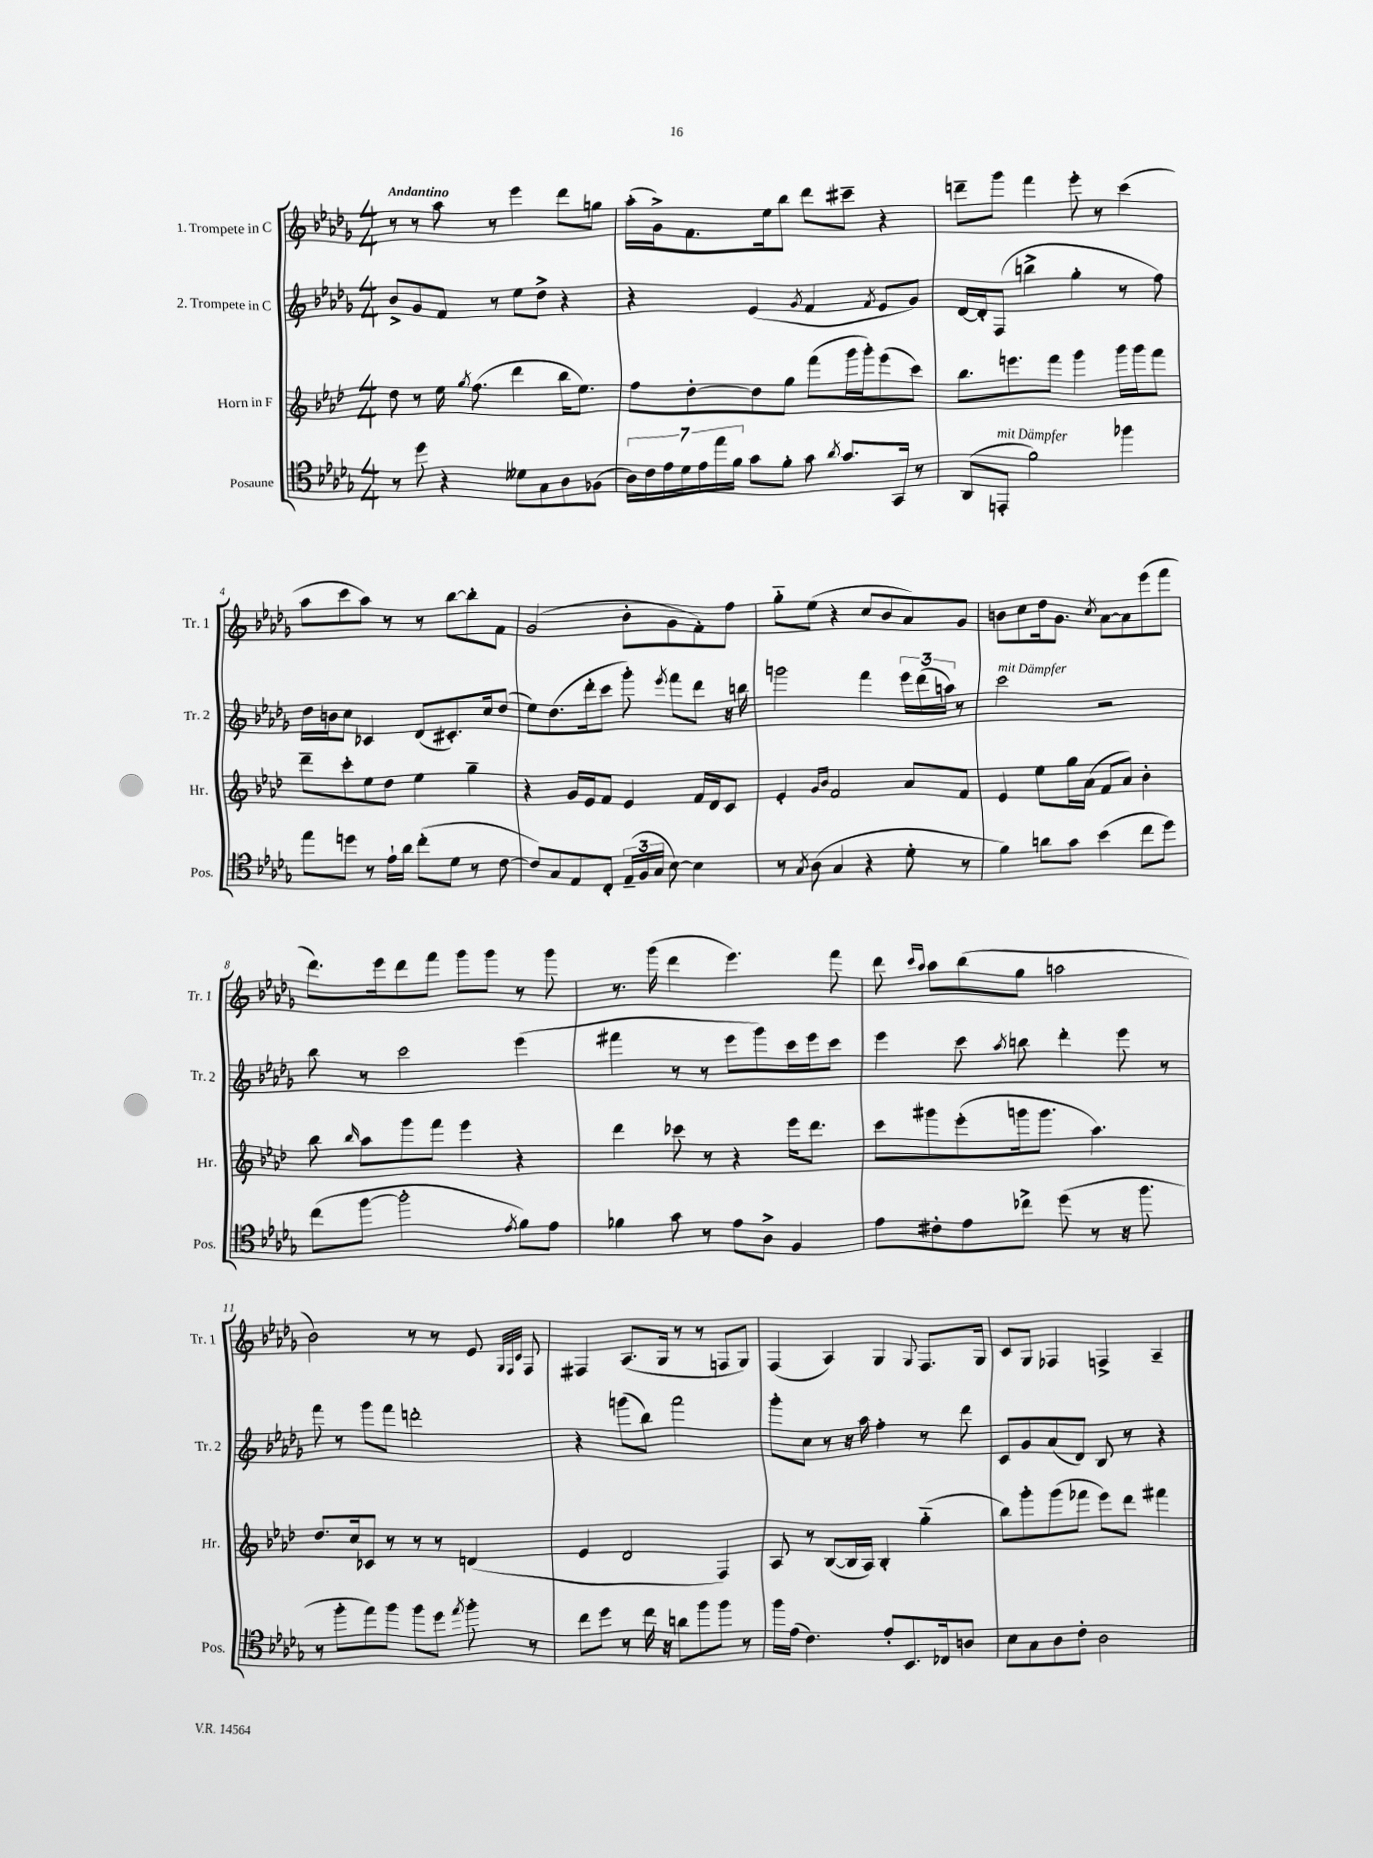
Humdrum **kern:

**kern	**kern	**kern	**kern
*staff4	*staff3	*staff2	*staff1
*clefC4	*clefG2	*clefG2	*clefG2
*k[b-e-a-d-g-]	*k[b-e-a-d-]	*k[b-e-a-d-g-]	*k[b-e-a-d-g-]
*M4/4	*M4/4	*M4/4	*M4/4
8r	8dd-	8b-^	8r
8dd-	8r	8g-	8r
4r	16ee-	8f	8aa-
.	8qgg	.	.
.	(8.ff	.	.
.	.	8r	8r
8d--	4ddd-	8ee-	4eee-
8G-	.	8dd-^	.
8A-	16bb-	4r	8ddd-
.	8.ee-)	.	.
(8F-	.	.	8gg
=	=	=	=
28A-)	8ff	4r	(16aa-'
28c	.	.	.
.	.	.	16g-^)
28e-	.	.	.
28d-	.	.	.
.	[8dd-'	.	8.f
28e-	.	.	.
28ee-	.	.	.
28f	.	.	.
8g-	8dd-]	(4e-	.
.	.	.	16ee-
8f'	8gg	.	8bb-
.	.	8qg-	.
8g-	(8fff	4f	8ddd-
8qa-	.	.	.
8.g-	16ggg	.	8ccc#~
.	16ggg')	.	.
.	.	8qf	.
.	(8eee-	8e-	4r
16GG-	.	.	.
8r	8ccc)	8g-)	.
=	=	=	=
(8AA-	8.bb-	[16d-	8ddd~
.	.	16d-']	.
8EE'	.	(8F	8ggg-
.	8.eee	.	.
2f)	.	4bb^	4fff
.	8fff	.	.
.	4ggg	4gg-'	8eee-'
.	.	.	8r
4ff-	16ggg	8r	(4ccc
.	16ggg	.	.
.	8fff	8ff)	.
=	=	=	=
8ee-	8ddd-~	16dd-	8aa-
.	.	16b	.
8dd	8ccc'	8cc	8ccc
8r	8ee-	4c-	8aa-)
16e-`	8dd-	.	8r
16a-	.	.	.
(8cc'	4ee-	(8d-	8r
8d-	.	8.c#')	[8bb-
8r	4gg~	.	8bb-']
.	.	16cc	.
[8c	.	(8dd-	8f
=	=	=	=
8c])	4r	8ee-)	(2g-
8G-	.	(8.dd-	.
8E-	16g	.	.
.	16e-	16ddd-'	.
8C'	8f	8ccc	.
(24E-~	4e-	8ggg-')	8b-'
24F	.	.	.
24G-	.	.	.
.	.	8qeee-	.
[8B-)	.	8fff	8g-
4B-]	16f	8ddd-	8f')
.	16d-	.	.
.	8c	16r	8ff
.	.	16bb	.
=	=	=	=
8r	4e-'	2ggg	8gg-'~
8qG-	.	.	.
(8A-	.	.	(8ee-
.	16qqg	.	.
.	16qqb-	.	.
4G-	2f	.	4r
4r	.	4fff	8cc
.	.	.	8b-
8d-'	8a-	24eee-	8a-)
.	.	(24ddd-	.
.	.	24aa)	.
8r	8f	8r	8g-
=	=	=	=
4f)	4e-	2ccc	8b
.	.	.	8cc
8a	8ee-	.	16dd-
.	.	.	8.g-
8g-	16gg	.	.
.	(16a-	.	.
.	.	.	8qcc
(4b-	8f	2r	[8a-
.	8a-)	.	8a-]
8cc	4b-'	.	(8eee-
8dd-)	.	.	8fff
=	=	=	=
(8cc	8bb-	8bb-	8.ddd-)
.	16qqbb-	.	.
[8ff	8aa-	8r	.
.	.	.	16eee-
2ff']	8ggg	2ccc	8ddd-
.	8fff	.	8fff
.	4eee-	.	8ggg-
.	.	.	8ggg-
8qe-	.	.	.
8f)	4r	(4eee-	8r
8e-	.	.	8ggg-
=	=	=	=
4f-	4ddd-	4fff#	8.r
.	.	.	(16ggg-
8g-	8ccc-	8r	4ddd-
8r	8r	8r	.
8e-	4r	8eee-	4.eee-)
8A-^	.	8ggg-)	.
4F	16eee-	16ccc	.
.	8.ddd-	16eee-	.
.	.	8ccc	8fff
=	=	=	=
8e-	8ccc	4eee-	8ddd-
.	.	.	16qqccc
.	.	.	16qqaa-
8c#'	8ggg#	.	8aa-
8e-	(8eee-'	8ccc	(8bb-
.	.	8qaa-	.
8cc-^	16ggg	8bb	8gg-
.	8.ggg	.	.
(8dd-	.	4ddd-'	2aa
8r	4.aa-)	.	.
16r	.	8eee-	.
8.ff	.	.	.
.	.	8r	.
=	=	=	=
8r	8.dd-	8fff	2b-)
8ff'	.	8r	.
.	16cc	.	.
8ee-)	8c-	8ggg-	.
8ff	8r	8fff	.
8ff	8r	2ddd'	8r
8dd-	8r	.	8r
8qee-	.	.	.
8ff'	(4d	.	8e-
.	.	.	32qqG-
.	.	.	32qqF
.	.	.	32qqc
8r	.	.	8F
=	=	=	=
8cc	4e-	4r	4F#
8dd-	.	.	.
8r	2d-	(8ggg	(8.A-
16cc	.	8bb-)	.
16r	.	.	16G-
8a	.	2fff	8r
8ff	.	.	8r
8ff	4F)	.	8F
8r	.	.	8G-)
=	=	=	=
16ff	8A-	8ggg-'	(4F
(16e-	.	.	.
4.c)	8r	8cc	.
.	([8B-	8r	4A-)
.	16B-]	16r	.
.	16A-)	16aa-	.
8e-'	4B-'	4ff'	4G-
8.BB-	.	.	.
.	.	.	8qqG-
.	(4gg'~	8r	8.F
16C-	.	.	.
8A	.	8ddd-	.
.	.	.	16G-
=	=	=	=
8B-	8bb-)	8c	8c
8G-	8ggg'	8g-	8G-
8A-	(8ggg	(8a-	4F-
8c'	8fff-	8d-)	.
2A-	8eee-)	8B-	4F^
.	8ddd-	8r	.
.	4fff#	4r	4A-~
==	==	==	==
*-	*-	*-	*-
